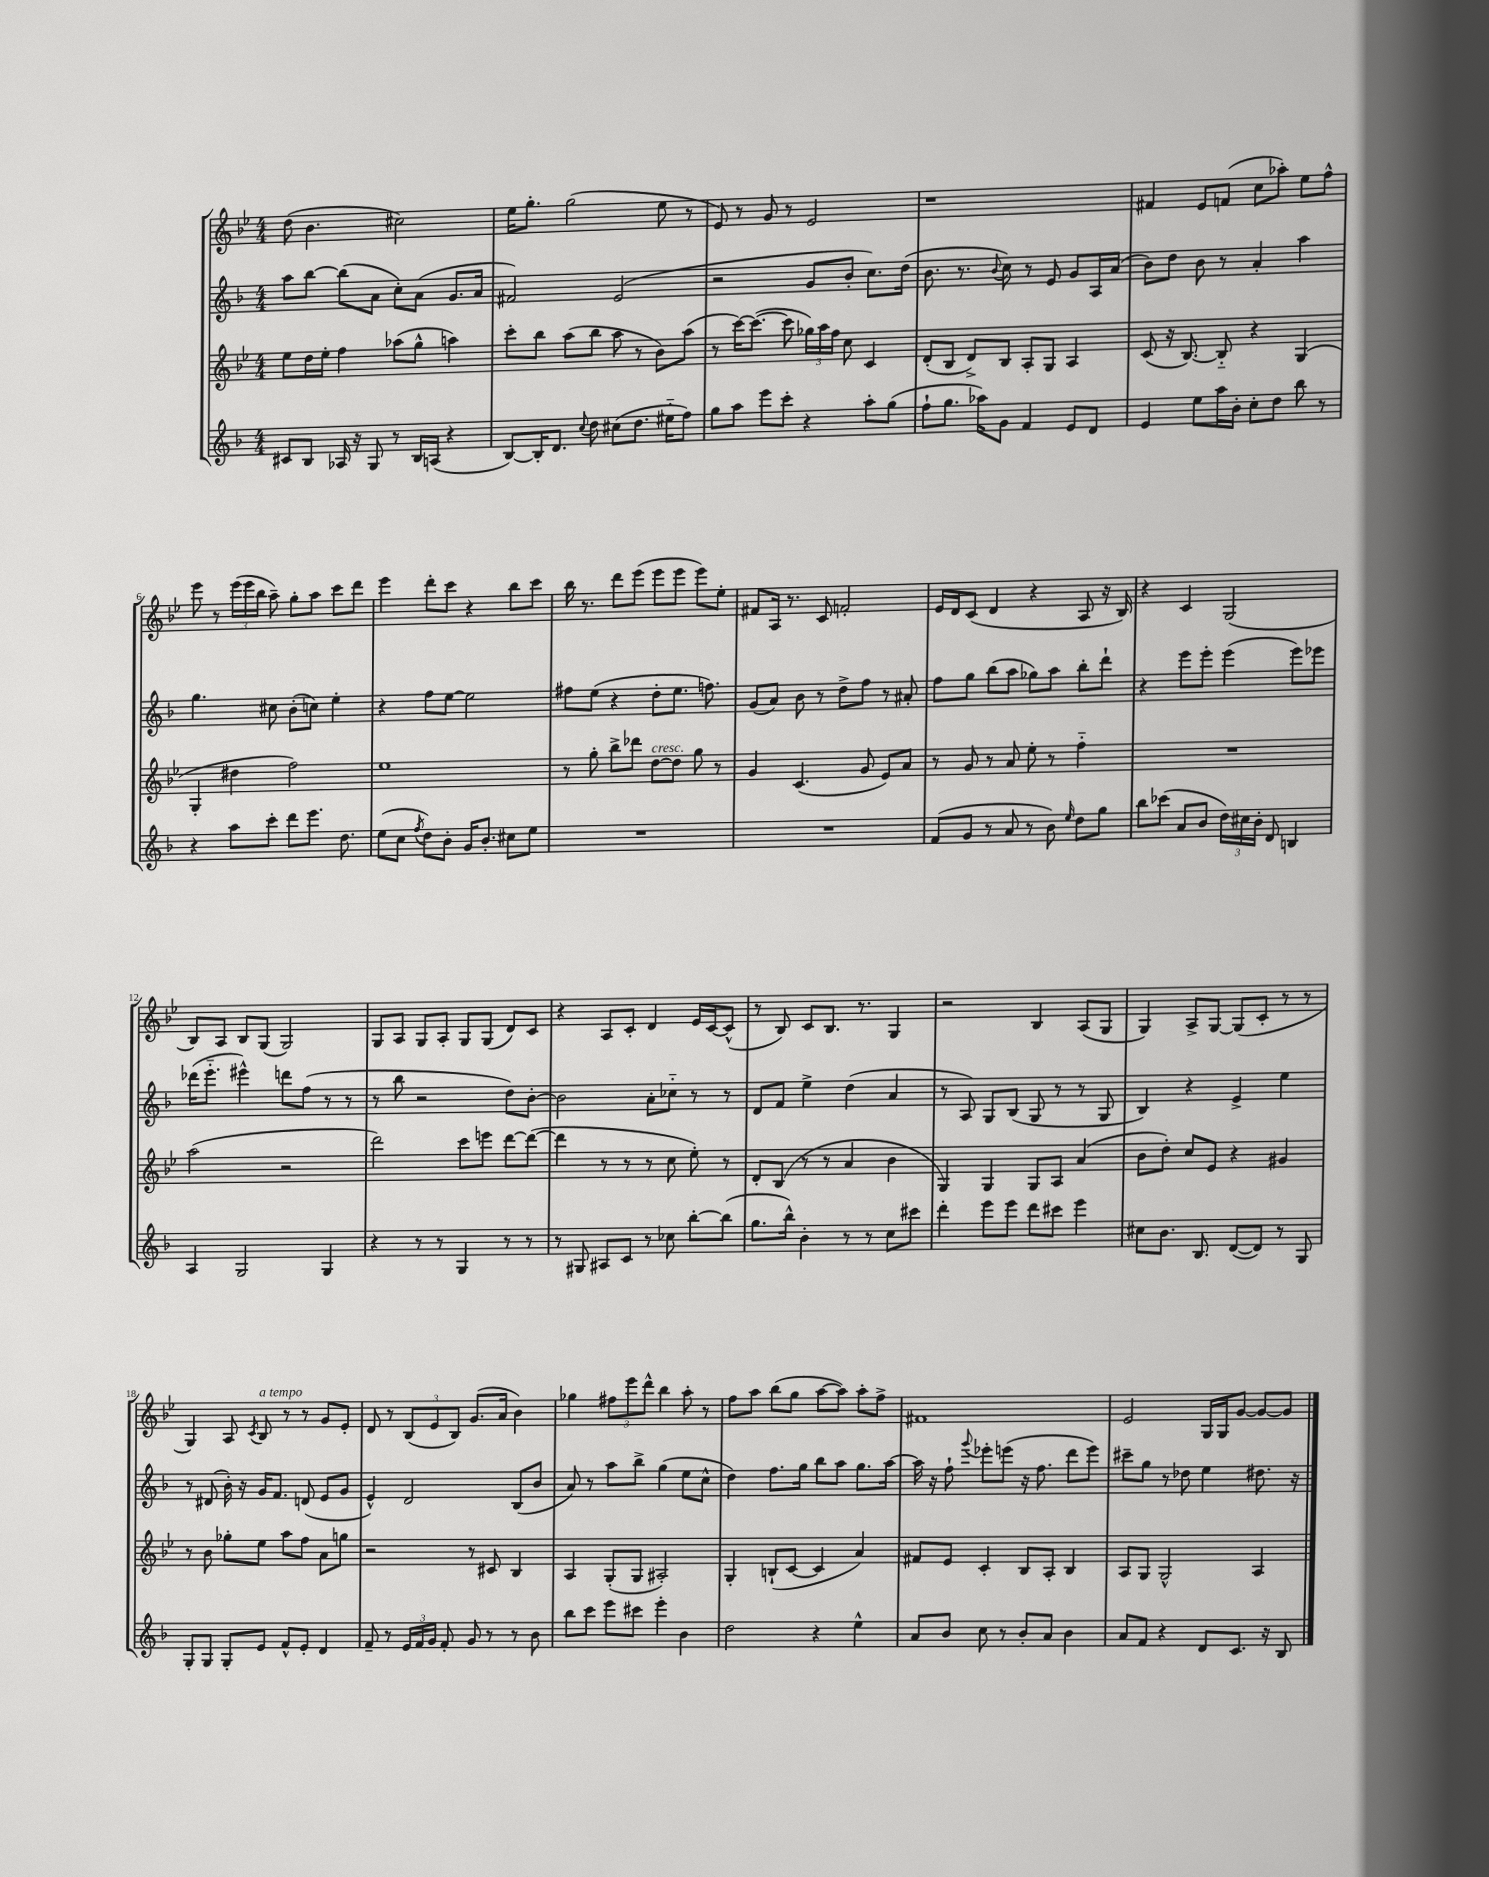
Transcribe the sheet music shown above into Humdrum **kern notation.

**kern	**kern	**kern	**kern
*staff4	*staff3	*staff2	*staff1
*clefG2	*clefG2	*clefG2	*clefG2
*k[b-]	*k[b-e-]	*k[b-]	*k[b-e-]
*M4/4	*M4/4	*M4/4	*M4/4
8c#	8ee-	8aa	(8dd
8B-	16dd	[8bb-	4.b-
.	16ee-'	.	.
16A-	4ff	(8bb-]	.
16r	.	.	.
8G	.	8a	.
8r	(8aa-	8cc')	2cc#)
16B-	8gg^^	(8a	.
(16A	.	.	.
4r	4aa)	8.g	.
.	.	16a	.
=	=	=	=
[8B-)	8ccc'	2f#)	16ee-
.	.	.	8.gg'
16B-']	8bb-	.	.
8.d	.	.	.
.	(8aa	.	(2gg
8qqcc	.	.	.
8dd	8bb-	.	.
(8cc#	8aa	(2e	.
8.dd	8r	.	.
.	8b-)	.	8ee-
16ee#'~	.	.	.
8ff)	(8aa	.	8r
=	=	=	=
8gg	8r	2r	8e-)
8aa	[16ccc)	.	8r
.	(8.ccc_	.	.
8eee	.	.	8g
8ccc'	8ccc]	.	8r
4r	24gg-)	8g	2e-
.	24aa	.	.
.	24ff	.	.
.	8cc	8b-'	.
8aa'	4c	8.cc)	.
(8gg	.	.	.
.	.	(16dd	.
=	=	=	=
8ff`	(8d'	8.b-	1r
8.gg	8B-	.	.
.	.	8.r	.
.	8d^)	.	.
16aa-)	.	.	.
.	.	8qqb-	.
8g	8B-	8cc)	.
4f	8A'	8r	.
.	8G	8e	.
8e	4A	8g	.
8d	.	16A	.
.	.	(16a	.
=	=	=	=
4e	(8c	8b-)	4f#
.	16r	8dd	.
.	[8.B-)	.	.
8ee	.	8b-	8e-
16aa	8B-'~]	8r	(8f
16b-'	.	.	.
8cc'	4r	4a'	8cc
8dd	.	.	8aa-')
8bb-	(4G	4aa	8ee-
8r	.	.	8ff^^
=	=	=	=
4r	4G'	4.gg	8eee-
.	.	.	8r
8aa	4dd#	.	(24eee-
.	.	.	24eee-
.	.	.	24bb-
8ccc'	.	8cc#	8aa~)
8ddd	2ff)	(8b-'	8gg'
8.eee	.	8cc)	8aa
.	.	4ee'	8ccc
8.dd	.	.	.
.	.	.	8ddd
=	=	=	=
(8ee	1ee-	4r	4eee-
8cc	.	.	.
8qff	.	.	.
8dd)	.	8ff	8ddd'
8b-'	.	[8ee	8ccc
16g	.	2ee]	4r
8.b-'	.	.	.
8cc#	.	.	8bb-
8ee	.	.	8ccc
=	=	=	=
1r	8r	8ff#	16bb-
.	.	.	8.r
.	8gg'	(8ee	.
.	8bb-^	4r	8ddd
.	8ddd-	.	(8eee-
.	[8dd	8dd'	8eee-
.	8dd]	8.ee	8eee-
.	8gg	.	8eee-)
.	.	8.ff)	.
.	8r	.	8ee-'
=	=	=	=
1r	4g	(8g	8f#
.	.	8a)	16A
.	.	.	8.r
.	(4.c	8b-	.
.	.	8r	8c
.	.	8dd^	2f'
.	8g	8ff	.
.	8e-)	8r	.
.	8a	8a#'	.
=	=	=	=
(8f	8r	8ff	16e-
.	.	.	16d
8g	8g	8gg	(8c
8r	8r	(8bb-	4d
8a	8a	8aa	.
8r	8ee-'	8gg-)	4r
8b-)	8r	8aa	.
16qqee	.	.	.
8dd	4ff'~	8bb-'	8A
8gg	.	8ddd`	16r
.	.	.	16B-)
=	=	=	=
8bb-	1r	4r	4r
(8ccc-	.	.	.
8a	.	8eee	4c
8b-	.	8eee'	.
24dd)	.	(4eee	(2G
24cc#	.	.	.
24b-'	.	.	.
8d	.	.	.
4B	.	8eee)	.
.	.	8eee-	.
=	=	=	=
4A	(2aa	(16ddd-	8B-)
.	.	8.eee'~	.
.	.	.	8A
2G	.	4eee#^^)	8B-
.	.	.	(8G
.	2r	8ddd	2G)
.	.	(8ff	.
4G	.	8r	.
.	.	8r	.
=	=	=	=
4r	2ddd)	8r	8G
.	.	8bb-	8A
8r	.	2r	8G
8r	.	.	8A'
4G	8ccc	.	8G
.	8eee	.	(8G
8r	[8ddd	8dd)	8d)
8r	(8ddd_	[8b-'	8c
=	=	=	=
8r	4ddd]	2b-]	4r
8G#	.	.	.
8A#	8r	.	8A
8c	8r	.	8c'
8r	8r	8a'	4d
8cc-	8cc	8cc-'~	.
[8bb-'	8ee-')	8r	16e-
.	.	.	[16c
(8bb-]	8r	8r	(8c^^]
=	=	=	=
8.gg	8d'	8d	8r
.	(8B-	8f	8B-)
16bb-^^)	.	.	.
4b-'	8r	4ee^	8c
.	8r	.	8.B-
8r	4a	(4dd	.
.	.	.	8.r
8r	.	.	.
8cc	4b-	4a	4G
8ccc#	.	.	.
=	=	=	=
4ddd'	4G)	8r	2r
.	.	8A)	.
8eee	4G	8G	.
8eee	.	(8B-	.
8ddd	8G	8G	4B-
8ccc#	8A	8r	.
4eee	(4a	8r	(8A
.	.	8G	8G
=	=	=	=
8cc#	8b-	4B-)	4G)
8.b-	8dd')	.	.
.	8cc	4r	8A^
8.B-	.	.	.
.	8e-	.	[8G
([8d	4r	4e^	(8G]
8d])	.	.	8c'
8r	4g#	4ee	8r
8G	.	.	8r
=	=	=	=
8G'	8r	8r	4G)
8G	8b-	(8d#	.
8G'	8gg-'	16b-')	8A
.	.	16r	.
.	.	.	8qc
8e	8ee-	16g	8B-
.	.	8.f	.
8f^^	8aa	.	8r
8e'	8ff	(8d	8r
4d	8a	8e	8g
.	8gg	8g	8e-'
=	=	=	=
8f~	2r	4e^^)	8d
8r	.	.	8r
24e	.	2d	(12B-
24f	.	.	.
24g	.	.	12e-
8f'	.	.	.
.	.	.	12B-)
8g	8r	.	(8.g
8r	8c#	.	.
.	.	.	16a
8r	4B-	(8B-	4b-)
8b-	.	8b-	.
=	=	=	=
8bb-	4A	8a)	4gg-
8ccc	.	8r	.
8eee	(8G'	8aa	12ff#
.	.	.	12eee-
8ccc#	8G	8bb-^	.
.	.	.	12ddd^^
4eee'	2A#')	(4gg	4bb-
4b-	.	8ee	8aa'
.	.	8cc^^	8r
=	=	=	=
2dd	4G'	4dd)	8ff
.	.	.	8aa
.	(8B`	8.ff	(8bb-
.	[8c	.	8gg
.	.	16gg	.
4r	4c]	8bb-	[8aa
.	.	8aa	8aa])
4ee^^	4a)	8.gg	8aa'
.	.	.	8ff^
.	.	[16aa	.
=	=	=	=
8a	8f#	16aa]	1f#
.	.	16r	.
8b-	8e-	8ff`	.
.	.	8qqggg	.
8cc	4c'	8eee-'	.
8r	.	(8eee	.
8b-'	8B-	16r	.
.	.	8.ff	.
8a	8A'	.	.
4b-	4B-	8ddd	.
.	.	8eee)	.
=	=	=	=
8a	8A	8ccc#~	2e-
8f	8G	8gg	.
4r	2G^^	8r	.
.	.	8dd-	.
8d	.	4ee	16G
.	.	.	16G
8.c	.	.	[8g
.	4A	8.dd#	8g_
16r	.	.	.
8B-	.	.	8g]
.	.	16r	.
==	==	==	==
*-	*-	*-	*-
